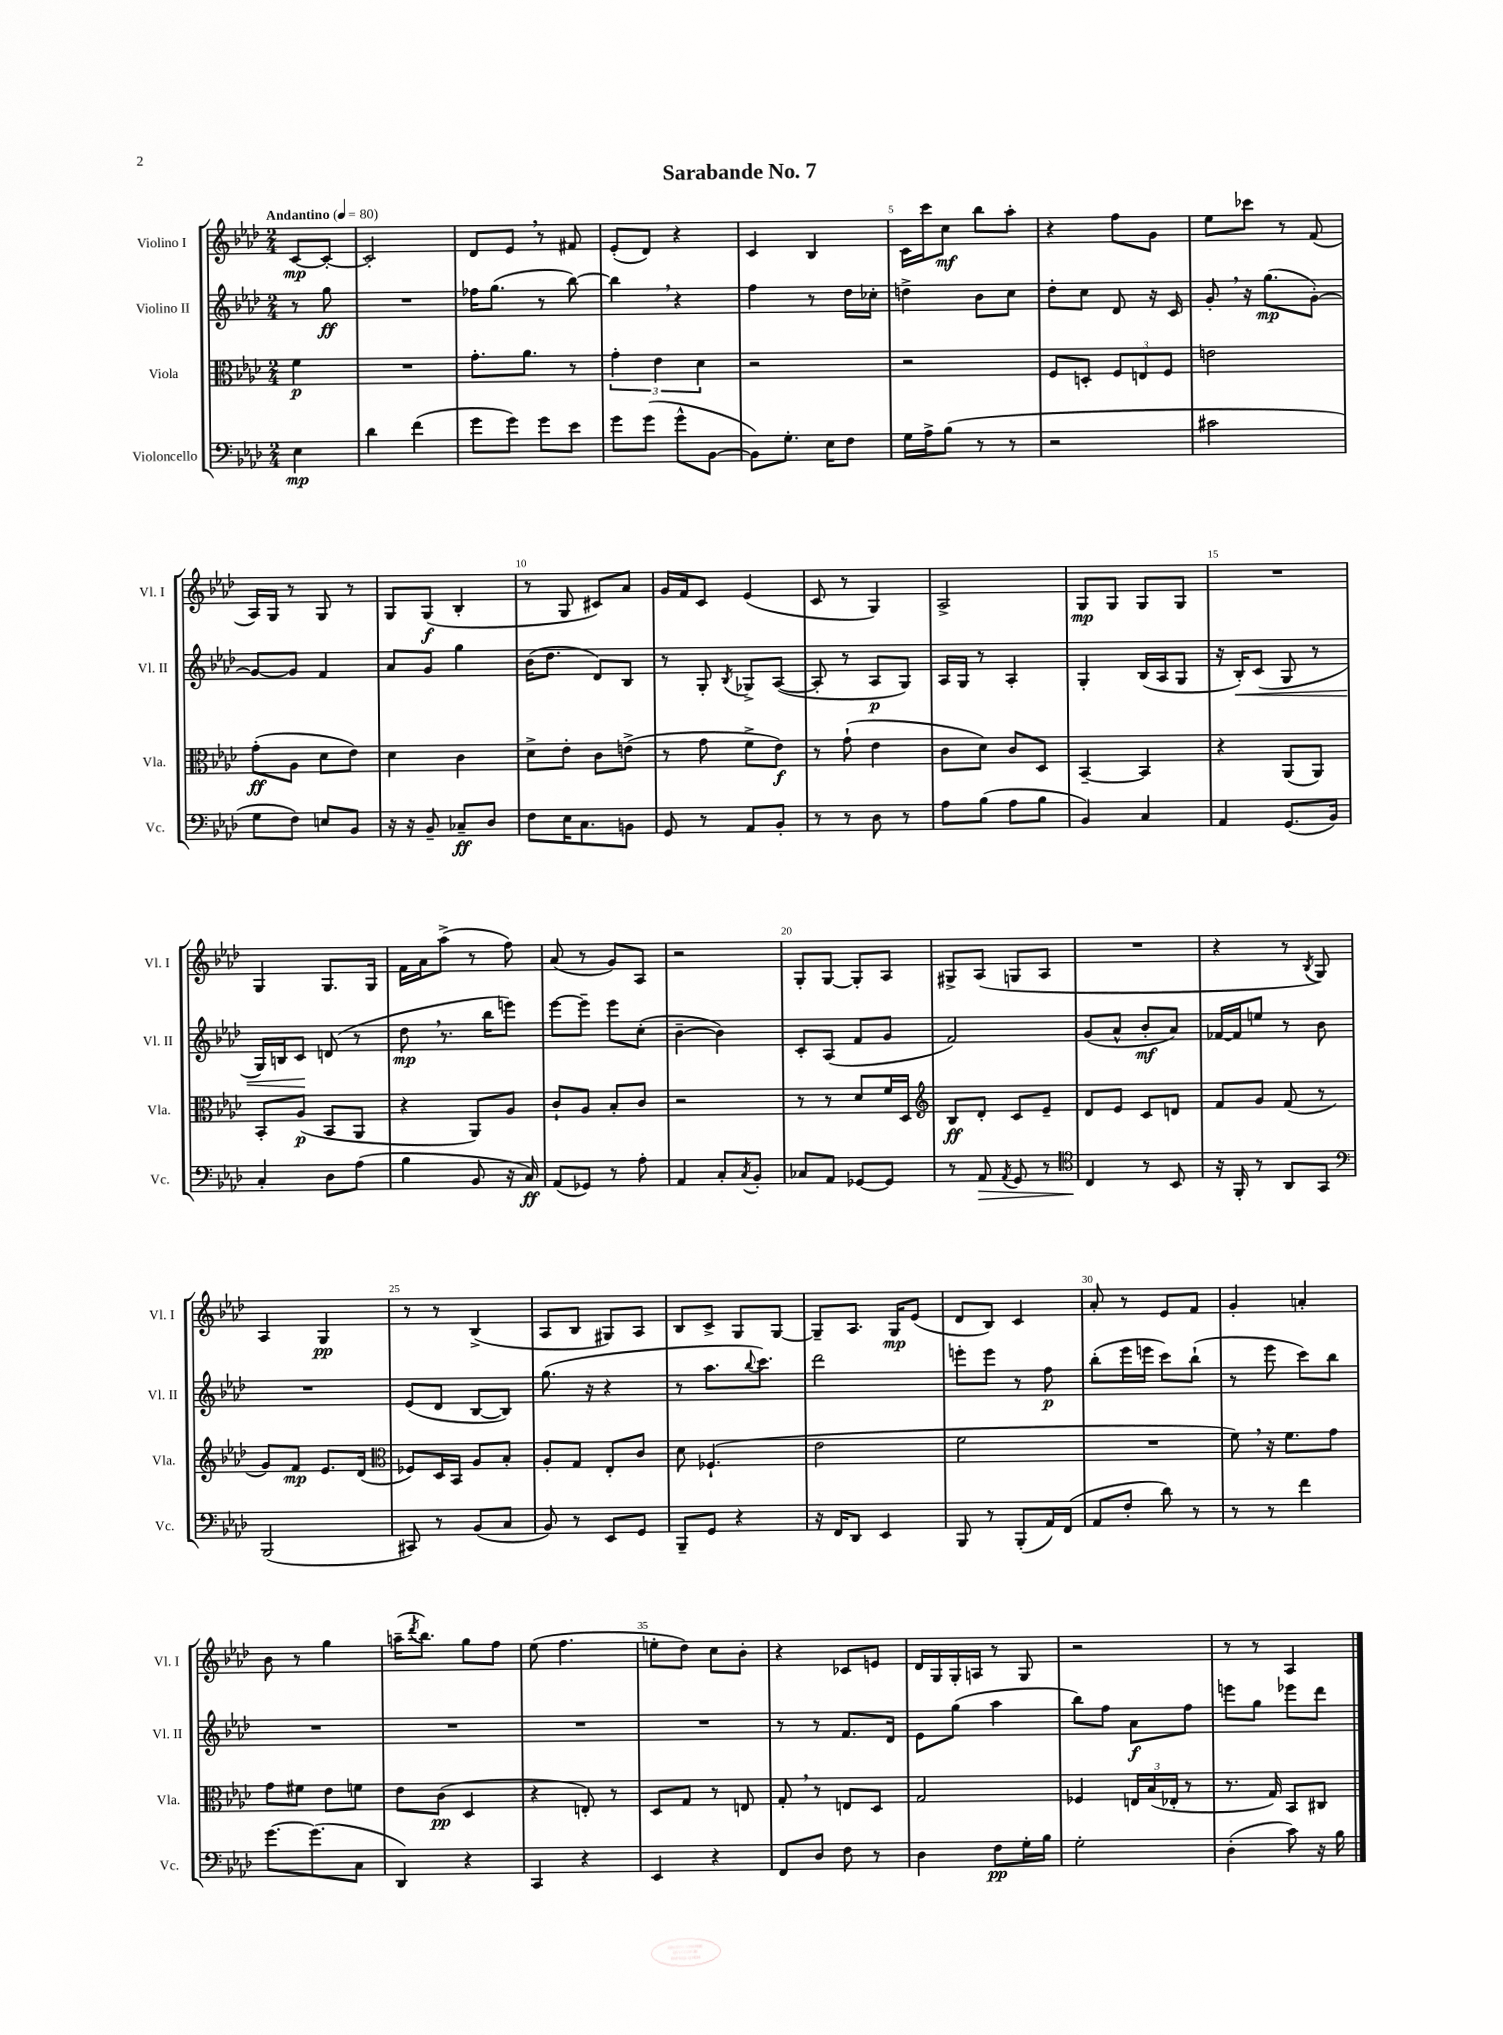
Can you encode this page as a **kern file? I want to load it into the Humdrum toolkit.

**kern	**dynam	**kern	**dynam	**kern	**dynam	**kern	**dynam
*part4	*part4	*part3	*part3	*part2	*part2	*part1	*part1
*staff4	*staff4	*staff3	*staff3	*staff2	*staff2	*staff1	*staff1
*I"Violoncello	*	*I"Viola	*	*I"Violino II	*	*I"Violino I	*
*I'Vc.	*	*I'Vla.	*	*I'Vl. II	*	*I'Vl. I	*
*clefF4	*	*clefC3	*	*clefG2	*	*clefG2	*
*k[b-e-a-d-]	*	*k[b-e-a-d-]	*	*k[b-e-a-d-]	*	*k[b-e-a-d-]	*
*M2/4	*	*M2/4	*	*M2/4	*	*M2/4	*
*MM80	*	*MM80	*	*MM80	*	*MM80	*
=	=	=	=	=	=	=	=
!	!	!	!	!	!	!LO:TX:a:B:t=Andantino	!
4E-\	mp	4f\	p	8r	.	[8c/L	mp
.	.	.	.	8gg\	ff	8c'/J_	.
=1	=1	=1	=1	=1	=1	=1	=1
4d-\	.	2r	.	2r	.	2c'/]	.
(4f\	.	.	.	.	.	.	.
=2	=2	=2	=2	=2	=2	=2	=2
8g\L	.	8.g'\L	.	16ff-X\KL	.	8d-/L	.
.	.	.	.	(8.gg\J	.	.	.
8g\J)	.	.	.	.	.	8e-,/J	.
.	.	8.a-\J	.	.	.	.	.
8g\L	.	.	.	8r	.	8r	.
8e-\J	.	8r	.	[8bb-\)	.	8f#X/	.
=3	=3	=3	=3	=3	=3	=3	=3
8g\L	.	6g'\	.	4bb-,\]	.	(8e-'/L	.
(8g\J	.	.	.	.	.	8d-/J)	.
.	.	6e-\	.	.	.	.	.
8g^^\L	.	.	.	4r	.	4r	.
.	.	6d-\	.	.	.	.	.
[8BB-\J	.	.	.	.	.	.	.
=4	=4	=4	=4	=4	=4	=4	=4
8BB-\L])	.	2r	.	4ff\	.	4c/	.
8.G'\J	.	.	.	.	.	.	.
.	.	.	.	8r	.	4B-/	.
16E-\KL	.	.	.	.	.	.	.
8F\J	.	.	.	16dd-\LL	.	.	.
.	.	.	.	16cc-X'\JJ	.	.	.
=5	=5	=5	=5	=5	=5	=5	=5
16G\LL	.	2r	.	4ddn^\	.	16c\LL	.
16A-^\J	.	.	.	.	.	16ccc\J	.
(8B-\J	.	.	.	.	.	8cc\J	mf
8r	.	.	.	8b-\L	.	8bb-\L	.
8r	.	.	.	8cc\J	.	8aa-'\J	.
=6	=6	=6	=6	=6	=6	=6	=6
2r	.	8F/L	.	8dd-'\L	.	4r	.
.	.	8Dn'/J	.	8cc\J	.	.	.
.	.	12F/L	.	8d-/	.	8ff\L	.
.	.	12En/	.	.	.	.	.
.	.	.	.	16r	.	8g\J	.
.	.	12F/J	.	.	.	.	.
.	.	.	.	16c/	.	.	.
=7	=7	=7	=7	=7	=7	=7	=7
2c#X\	.	2en\	.	8g',/	.	8ee-\L	.
.	.	.	.	16r	.	8ccc-X\J	.
.	.	.	.	(8.gg\L	mp	.	.
.	.	.	.	.	.	8r	.
.	.	.	.	[8g'\J)	.	(8f/	.
!!LO:LB:g=z
=8	=8	=8	=8	=8	=8	=8	=8
8G\L	.	(8g'\L	ff	8g/L_	.	16A-/LL)	.
.	.	.	.	.	.	16G/JJ	.
8F\J)	.	8A-\J	.	8g/J]	.	8r	.
8En/L	.	8d-\L	.	4f/	.	8G/	.
8BB-/J	.	8e-\J)	.	.	.	8r	.
=9	=9	=9	=9	=9	=9	=9	=9
16r	.	4d-\	.	8a-/L	.	8G/L	.
16r	.	.	.	.	.	.	.
8BB-~/	.	.	.	8g/J	.	(8G/J	f
8C-X~/L	ff	4c\	.	4gg\	.	4B-'/	.
8D-/J	.	.	.	.	.	.	.
=10	=10	=10	=10	=10	=10	=10	=10
8F\L	.	8d-^\L	.	(16b-\KL	.	8r	.
.	.	.	.	8.dd-\J	.	.	.
16E-\K	.	8e-'\J	.	.	.	8G/	.
8.C\	.	.	.	.	.	.	.
.	.	8c\L	.	8d-/L)	.	8c#X/L)	.
8BBn\J	.	(8en^\J	.	8B-/J	.	8a-/J	.
=11	=11	=11	=11	=11	=11	=11	=11
8GG/	.	8r	.	8r	.	16g/LL	.
.	.	.	.	.	.	16f/J	.
8r	.	8g\	.	8G'/	.	8c/J	.
.	.	.	.	8qB-/	.	.	.
8AA-/L	.	8f^\L	.	8G-X^/L	.	(4e-/	.
8BB-'/J	.	8e-\J)	f	([8A-/J	.	.	.
=12	=12	=12	=12	=12	=12	=12	=12
8r	.	8r	.	8A-'/]	.	8c/	.
8r	.	(8g`\	.	8r	.	8r	.
8D-\	.	4e-\	.	8A-/L	p	4G/)	.
8r	.	.	.	8G/J)	.	.	.
=13	=13	=13	=13	=13	=13	=13	=13
8A-\L	.	8c\L	.	16A-/LL	.	2A-^/	.
.	.	.	.	16G/JJ	.	.	.
(8B-\J	.	8d-\J)	.	8r	.	.	.
8A-\L	.	8c/L	.	4A-'/	.	.	.
8B-\J	.	8D-/J	.	.	.	.	.
=14	=14	=14	=14	=14	=14	=14	=14
4BB-/)	.	[4BB-~/	.	4G'/	.	8G/L	mp
.	.	.	.	.	.	8G/J	.
4C/	.	4BB-/]	.	(16B-/LL	.	8G/L	.
.	.	.	.	16A-/J	.	.	.
.	.	.	.	8G/J	.	8G/J	.
=15	=15	=15	=15	=15	=15	=15	=15
4AA-/	.	4r	.	16r	.	2r	.
!	!	!	!	!	!LO:HP:b	!	!
.	.	.	.	16B-'/KL)	<	.	.
.	.	.	.	(8c/J	.	.	.
(8.GG/L	.	(8AA-/L	.	8G/	.	.	.
.	.	8AA-/J)	.	8r	.	.	.
16BB-/Jk)	.	.	.	.	.	.	.
!!LO:LB:g=z
=16	=16	=16	=16	=16	=16	=16	=16
4C'/	.	8BB-'/L	.	16G/LL)	.	4G/	.
.	.	.	.	16Bn/J	.	.	.
.	.	(8A-/J	p	8c/J	.	.	.
8D-\L	.	8BB-/L	.	(8dn/	[	8.G/L	.
(8A-\J	.	8AA-/J	.	8r	.	.	.
.	.	.	.	.	.	16G/Jk	.
=17	=17	=17	=17	=17	=17	=17	=17
4B-\	.	4r	.	8dd-,\	mp	16f\LL	.
.	.	.	.	.	.	16a-\J	.
.	.	.	.	8.r	.	(8aa-^\J	.
8BB-/	.	8AA-/L)	.	.	.	8r	.
.	.	.	.	16bb-\KL	.	.	.
16r	.	8A-/J	.	8eeen\J)	.	8ff\)	.
16C/)	ff	.	.	.	.	.	.
=18	=18	=18	=18	=18	=18	=18	=18
(8AA-/L	.	8c`/L	.	[8eee-\L	.	(8a-/	.
8GG-X/J)	.	8A-/J	.	8eee-~\J]	.	8r	.
8r	.	8B-'/L	.	8eee-\L	.	8g/L)	.
8A-'\	.	8c/J	.	(8cc'\J	.	8A-/J	.
=19	=19	=19	=19	=19	=19	=19	=19
4AA-/	.	2r	.	[4b-~\	.	2r	.
8C'/L	.	.	.	4b-\])	.	.	.
8qC/	.	.	.	.	.	.	.
8BB-'/J	.	.	.	.	.	.	.
=20	=20	=20	=20	=20	=20	=20	=20
8C-X/L	.	8r	.	8c'/L	.	8G'/L	.
8AA-/J	.	8r	.	(8A-/J	.	[8G/J	.
[8GG-X/L	.	8d-/L	.	8f/L	.	8G'/L]	.
8GG-/J]	.	16f/L	.	8g/J	.	8A-/J	.
.	.	16D-/JJ	.	.	.	.	.
=21	=21	=21	=21	=21	=21	=21	=21
*	*	*clefG2	*	*	*	*	*
8r	.	8B-/L	ff	2f/)	.	8G#X^/L	.
!	!LO:HP:b	!	!	!	!	!	!
8AA-/	>	8d-'/J	.	.	.	(8A-/J	.
8qAA-/	.	.	.	.	.	.	.
8GG/	.	8c/L	.	.	.	8Gn/L	.
8r	.	8e-~/J	.	.	.	8A-/J	.
=22	=22	=22	=22	=22	=22	=22	=22
*clefC4	*	*	*	*	*	*	*
4C/	.	8d-/L	.	(8g/L	.	2r	.
.	.	8e-/J	.	8a-^^/J	.	.	.
8r	]	8c/L	.	8b-'/L	mf	.	.
8BB-/	.	8dn/J	.	8a-/J)	.	.	.
=23	=23	=23	=23	=23	=23	=23	=23
16r	.	8f/L	.	[16f-X/LL	.	4r	.
16FF'/	.	.	.	16f-/J]	.	.	.
8r	.	8g/J	.	8een/J	.	.	.
8AA-/L	.	(8f/	.	8r	.	8r	.
.	.	.	.	.	.	8qB-/	.
8GG/J	.	8r	.	8b-\	.	8G/)	.
!!LO:LB:g=z
=24	=24	=24	=24	=24	=24	=24	=24
*clefF4	*	*	*	*	*	*	*
(2BBB-/	.	8g/L)	.	2r	.	4A-/	.
.	.	8f/J	mp	.	.	.	.
.	.	8.e-/L	.	.	.	4G/	pp
.	.	(16d-/Jk	.	.	.	.	.
=25	=25	=25	=25	=25	=25	=25	=25
*	*	*clefC3	*	*	*	*	*
8CC#X/)	.	8F-X/L)	.	(8e-/L	.	8r	.
8r	.	16D-/L	.	8d-/J	.	8r	.
.	.	16BB-/JJ	.	.	.	.	.
(8BB-/L	.	8A-/L	.	[8B-/L	.	(4B-^/	.
8C/J	.	8B-'/J	.	8B-/J])	.	.	.
=26	=26	=26	=26	=26	=26	=26	=26
8BB-/)	.	8A-'/L	.	(8.gg\	.	8A-/L	.
8r	.	8G/J	.	.	.	8B-/J	.
.	.	.	.	16r	.	.	.
8EE-/L	.	8E-'/L	.	4r	.	8G#X/L)	.
8GG/J	.	8c/J	.	.	.	8A-/J	.
=27	=27	=27	=27	=27	=27	=27	=27
8BBB-~/L	.	8d-\	.	8r	.	8B-/L	.
8GG/J	.	(4.F-X`/	.	8.aa-\L	.	8c^/J	.
4r	.	.	.	.	.	8G/L	.
.	.	.	.	8qqbb-/	.	.	.
.	.	.	.	8.ccc\J)	.	.	.
.	.	.	.	.	.	[8G/J	.
=28	=28	=28	=28	=28	=28	=28	=28
16r	.	2e-\	.	2ddd-\	.	8G~/L]	.
16FF/KL	.	.	.	.	.	.	.
8DD-/J	.	.	.	.	.	8.A-/J	.
4EE-/	.	.	.	.	.	.	.
.	.	.	.	.	.	16G/KL	mp
.	.	.	.	.	.	(8e-/J	.
=29	=29	=29	=29	=29	=29	=29	=29
8BBB-/	.	2f\	.	8eeen'\L	.	8d-/L	.
8r	.	.	.	8eee\J	.	8B-/J)	.
(8BBB-'/L	.	.	.	8r	.	4c/	.
16AA-/L)	.	.	.	8ff\	p	.	.
(16FF/JJ	.	.	.	.	.	.	.
=30	=30	=30	=30	=30	=30	=30	=30
8AA-/L	.	2r	.	(8bb-'\L	.	8a-'/	.
8F'/J	.	.	.	16eee-\L	.	8r	.
.	.	.	.	16eeen\JJ	.	.	.
8d-\)	.	.	.	8ccc\L)	.	8e-/L	.
8r	.	.	.	(8bb-`\J	.	8f/J	.
=31	=31	=31	=31	=31	=31	=31	=31
8r	.	8f,\)	.	8r	.	4g'/	.
8r	.	16r	.	8eee-\	.	.	.
.	.	8.f\L	.	.	.	.	.
4f\	.	.	.	8ccc\L)	.	4an'/	.
.	.	8g\J	.	8bb-\J	.	.	.
!!LO:LB:g=z
=32	=32	=32	=32	=32	=32	=32	=32
[8.g\L	.	8g\L	.	2r	.	8b-\	.
.	.	8f#X\J	.	.	.	8r	.
(8.g\]	.	.	.	.	.	.	.
.	.	8e-\L	.	.	.	4gg\	.
8C\J	.	8fn\J	.	.	.	.	.
=33	=33	=33	=33	=33	=33	=33	=33
4DD-/)	.	8e-\L	.	2r	.	(16aan~\KL	.
.	.	.	.	.	.	8qddd-/	.
.	.	.	.	.	.	8.bb-\J)	.
.	.	(8c\J	pp	.	.	.	.
4r	.	4D-/	.	.	.	8gg\L	.
.	.	.	.	.	.	8ff\J	.
=34	=34	=34	=34	=34	=34	=34	=34
4CC/	.	4r	.	2r	.	(8ee-\	.
.	.	.	.	.	.	4.ff\	.
4r	.	8En'/)	.	.	.	.	.
.	.	8r	.	.	.	.	.
=35	=35	=35	=35	=35	=35	=35	=35
4EE-/	.	8D-/L	.	2r	.	8een'\L	.
.	.	8G/J	.	.	.	8dd-\J)	.
4r	.	8r	.	.	.	8cc\L	.
.	.	8En/	.	.	.	8b-'\J	.
=36	=36	=36	=36	=36	=36	=36	=36
8FF/L	.	8G',/	.	8r	.	4r	.
8D-/J	.	8r	.	8r	.	.	.
8F\	.	8En/L	.	8.f/L	.	8c-X/L	.
8r	.	8D-/J	.	.	.	8en/J	.
.	.	.	.	16d-/Jk	.	.	.
=37	=37	=37	=37	=37	=37	=37	=37
4D-\	.	2G/	.	8e-\L	.	16d-/LL	.
.	.	.	.	.	.	16G/	.
.	.	.	.	(8gg\J	.	16G'/	.
.	.	.	.	.	.	16An/JJ	.
8F\L	pp	.	.	4aa-\	.	8r	.
16G'\L	.	.	.	.	.	8G/	.
16B-\JJ	.	.	.	.	.	.	.
=38	=38	=38	=38	=38	=38	=38	=38
2G'\	.	4F-X/	.	8bb-\L)	.	2r	.
.	.	.	.	8ff\J	.	.	.
.	.	24En/LL	.	8a-\L	f	.	.
.	.	(24B-/	.	.	.	.	.
.	.	24E-X'/JJ	.	.	.	.	.
.	.	8r	.	8ff\J	.	.	.
=39	=39	=39	=39	=39	=39	=39	=39
(4D-'\	.	8.r	.	8eeen\L	.	8r	.
.	.	.	.	8gg\J	.	8r	.
.	.	16G/)	.	.	.	.	.
8c\)	.	8BB-/L	.	8eee-X\L	.	4A-/	.
16r	.	8C#X/J	.	8ddd-\J	.	.	.
16B-\	.	.	.	.	.	.	.
==	==	==	==	==	==	==	==
*-	*-	*-	*-	*-	*-	*-	*-
